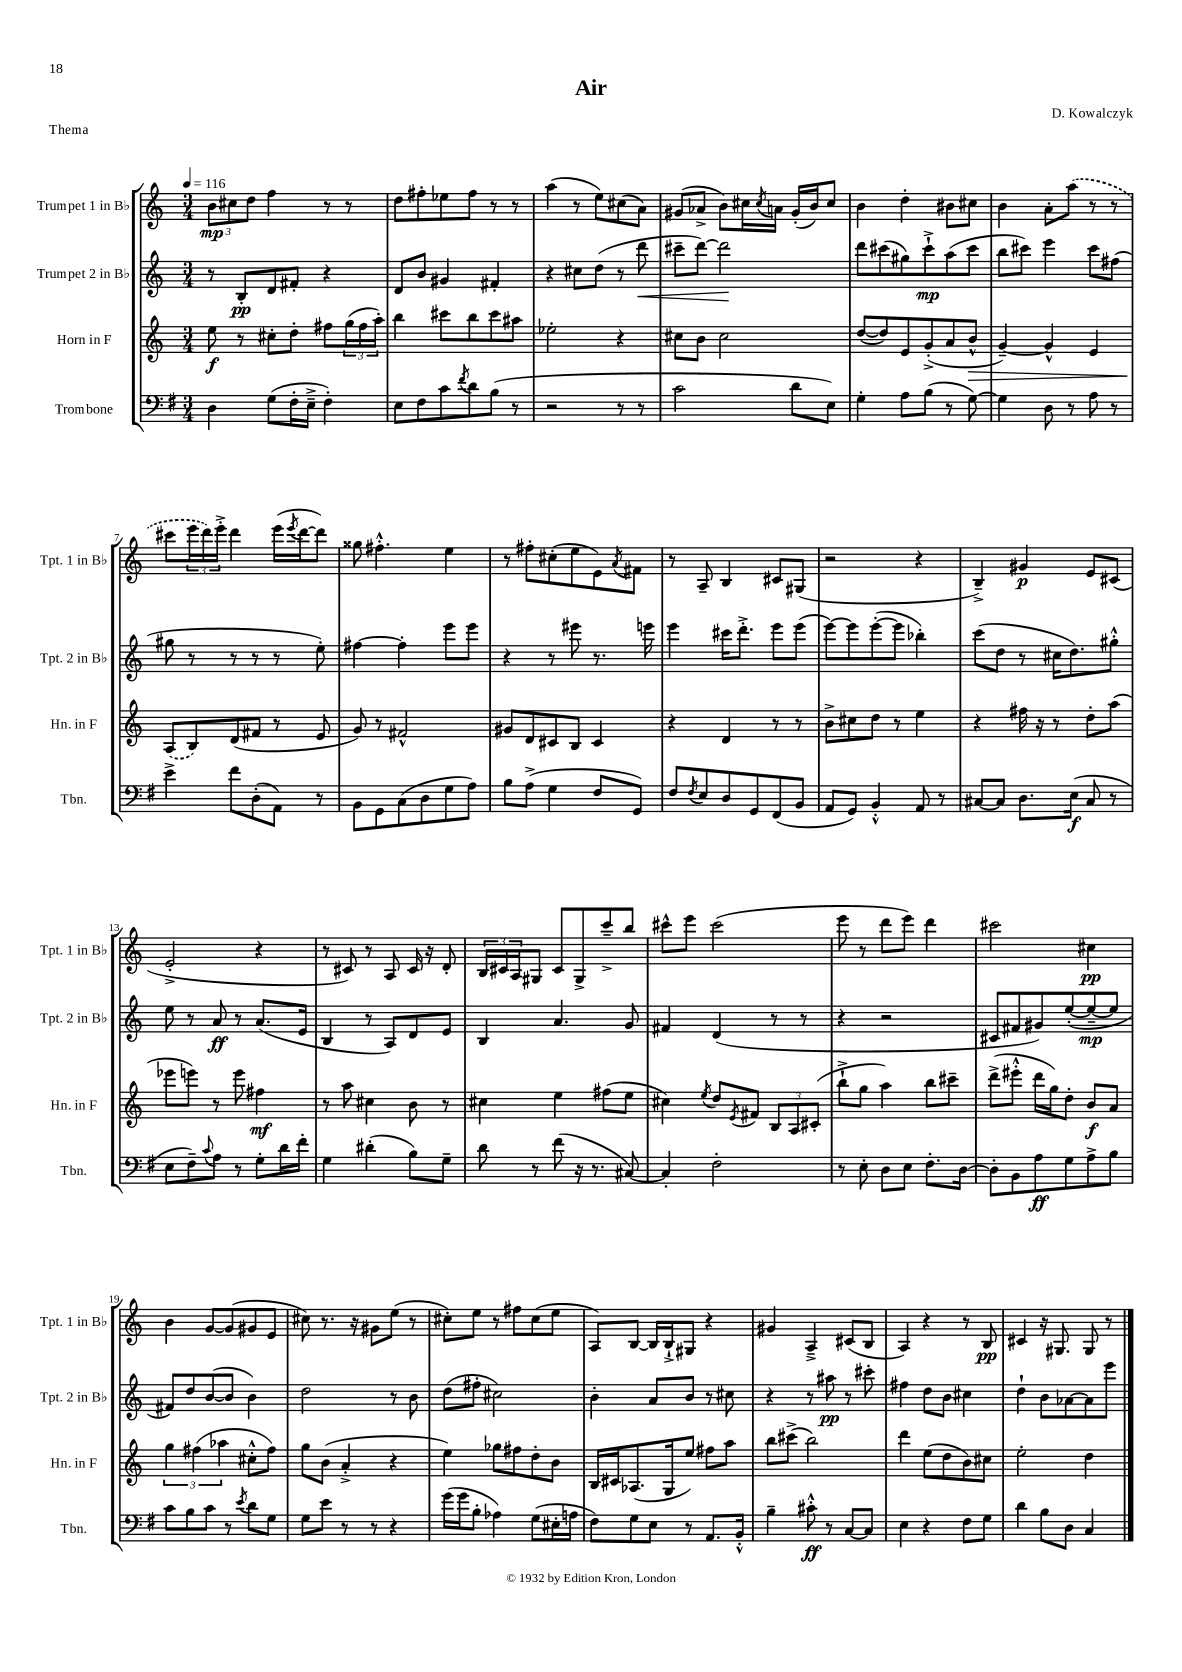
\header { title = "Air" composer = "D. Kowalczyk" piece = "Thema" }
<<
\new StaffGroup <<
\new Staff = "s0" \with { instrumentName = "Trumpet 1 in Bb" shortInstrumentName = "Tpt. 1 in Bb" } {
    \clef treble \key c \major \numericTimeSignature \time 3/4 \tempo 4 = 116
    \tuplet 3/2 { b'8\mp cis''8 d''8 } f''4 r8 r8 |
    d''8 fis''8-. ees''8 fis''8 r8 r8 |
    a''4( r8 e''8) cis''8( a'8) |
    gis'8( aes'8-> b'8) cis''16 \acciaccatura { cis''8 } a'16 gis'16-.( b'16) cis''8 |
    b'4 d''4-. bis'8 cis''8 |
    b'4 a'8-. \once \slurDashed a''8( r8 r8 |
    cis'''8 \tuplet 3/2 { e'''16 d'''16) e'''16-.-> } d'''4 e'''16( \acciaccatura { e'''8 } d'''16~ d'''8) |
    gisis''8 fis''4.-.-^ e''4 |
    r8 fis''8-. cis''8-.( e''8 e'8) \acciaccatura { a'8 } fis'8 |
    r8 a8-- b4 cis'8 gis8( |
    r2 r4 |
    b4--->) gis'4\p e'8 cis'8( |
    e'2-.-> r4 |
    r8 cis'8) r8 a8 cis'16 r16 d'8-. |
    \tuplet 3/2 { b16 cis'16 a16 } gis8 cis'8 gis8-> c'''8---> b''8 |
    cis'''8-^ e'''8 cis'''2( |
    e'''8 r8 d'''8 e'''8) d'''4 |
    cis'''2 cis''4\pp |
    b'4 g'8~ g'8( gis'8 e'8 |
    cis''8) r8. r16 gis'8 e''8( r8 |
    cis''8-.) e''8 r8 fis''8 cis''8( e''8 |
    a8) b8~ b16 b16-!-> gis8 r4 |
    gis'4 a4---> cis'8( b8 |
    a4) r4 r8 b8\pp |
    cis'4 r16 gis8. gis8 r8 \bar "|." |
}
\new Staff = "s1" \with { instrumentName = "Trumpet 2 in Bb" shortInstrumentName = "Tpt. 2 in Bb" } {
    \clef treble \key c \major \numericTimeSignature \time 3/4
    r8 b8-.\pp d'8 fis'8-. r4 |
    d'8 b'8 gis'4 fis'4-. |
    r4 cis''8 d''8( r8 d'''8\< |
    cis'''8-- d'''8~) d'''2\! |
    d'''8 cis'''8( gis''8) cis'''8-!->\mp a''8( cis'''8 |
    b''8 cis'''8) e'''4 cis'''8 fis''8( |
    gis''8 r8 r8 r8 r8 e''8-.) |
    fis''4~ fis''4-. e'''8 e'''8 |
    r4 r8 eis'''8 r8. e'''16 |
    e'''4 cis'''16 d'''8.-.-> e'''8 e'''8( |
    e'''8~) e'''8 e'''8~-.( e'''8 bes''4-.) |
    c'''8( d''8 r8 cis''16 d''8.) gis''8-.-^ |
    e''8 r8 a'8\ff r8 a'8.( e'16 |
    b4 r8 a8) d'8 e'8 |
    b4 a'4. g'8 |
    fis'4 d'4( r8 r8 |
    r4 r2 |
    cis'8 fis'8 gis'8) e''8~-.( e''8~--\mp e''8 |
    fis'8) d''8 b'8~( b'8 b'4) |
    d''2 r8 b'8 |
    d''8( fis''8-. cis''2) |
    b'4-. a'8 b'8 r8 cis''8 |
    r4 r8 ais''8\pp r8 cis'''8-. |
    fis''4 d''8 b'8 cis''4 |
    d''4-! b'8 aes'8~ aes'8 e'''8 \bar "|." |
}
\new Staff = "s2" \with { instrumentName = "Horn in F" shortInstrumentName = "Hn. in F" } {
    \clef treble \key c \major \numericTimeSignature \time 3/4
    e''8\f r8 cis''8-. d''8-. fis''8 \tuplet 3/2 { g''16( fis''16 a''16-.) } |
    b''4 cis'''8 b''8 cis'''8 ais''8 |
    ees''2-. r4 |
    cis''8 b'8 cis''2 |
    d''8~( d''8) e'8 g'8-.->( a'8 b'8-^\> |
    g'4~--) g'4-^ e'4 |
    \once \slurDashed a8\!( b8) d'8( fis'8 r8 e'8 |
    g'8) r8 fis'2-^ |
    gis'8 d'8 cis'8 b8 cis'4 |
    r4 d'4 r8 r8 |
    b'8-> cis''8 d''8 r8 e''4 |
    r4 fis''16 r16 r8 d''8-. a''8( |
    ees'''8 e'''8) r8 e'''8 fis''4\mf |
    r8 a''8 cis''4 b'8 r8 |
    cis''4 e''4 fis''8( e''8 |
    cis''4) \acciaccatura { e''8 } d''8 \acciaccatura { e'8 } fis'8 \tuplet 3/2 { b8 a8 cis'8-.( } |
    b''8-!-> g''8 a''4) b''8 cis'''8-- |
    d'''8->( eis'''8-.-^ d'''16 g''16) d''8-. b'8\f a'8 |
    \tuplet 3/2 { g''4 fis''4( aes''4 } cis''8-.-^ fis''8) |
    g''8 b'8( a'4-.-> r4 |
    e''4) ges''8 fis''8 d''8-. b'8 |
    b16 cis'16 aes8.( g16 e''8) fis''8 a''8 |
    b''8 cis'''8->( b''2) |
    d'''4 e''8( d''8 b'8) cis''8 |
    e''2-. d''4 \bar "|." |
}
\new Staff = "s3" \with { instrumentName = "Trombone" shortInstrumentName = "Tbn." } {
    \clef bass \key g \major \numericTimeSignature \time 3/4
    d4 g8( fis16-. e16---> fis4-.) |
    e8 fis8 c'8 \acciaccatura { fis'8 } d'8 b8( r8 |
    r2 r8 r8 |
    c'2 d'8 e8) |
    g4-. a8 b8( r8 g8~) |
    g4 d8 r8 a8 r8 |
    e'4-> fis'8 d8-.( a,8) r8 |
    b,8 g,8 c8( d8 g8 a8) |
    b8 a8->( g4 fis8 g,8) |
    fis8 \acciaccatura { fis8 } e8 d8 g,8 fis,8( b,8 |
    a,8 g,8) b,4-.-^ a,8 r8 |
    cis8~ cis8 d8. e16\f( cis8 r8 |
    e8 fis8--) \appoggiatura { c'8 } a8 r8 g8-. d'16 fis'16-. |
    g4 dis'4-.( b8) g8-- |
    d'8 r8 fis'8( r16 r8. cis8~) |
    cis4-. fis2-. |
    r8 e8-. d8 e8 fis8.-. d16~ |
    d8-. b,8 a8\ff g8 a8-> b8 |
    c'8 b8 c'8 r8 \acciaccatura { e'8 } d'8 g8 |
    g8 e'8 r8 r8 r4 |
    g'16( g'16 b8-. aes4) g8( eis16-. a16 |
    fis8) g8 e8 r8 a,8. b,16-.-^ |
    b4-- cis'8-.-^\ff r8 c8~ c8 |
    e4 r4 fis8 g8 |
    d'4 b8 d8 c4 \bar "|." |
}
>>
>>
